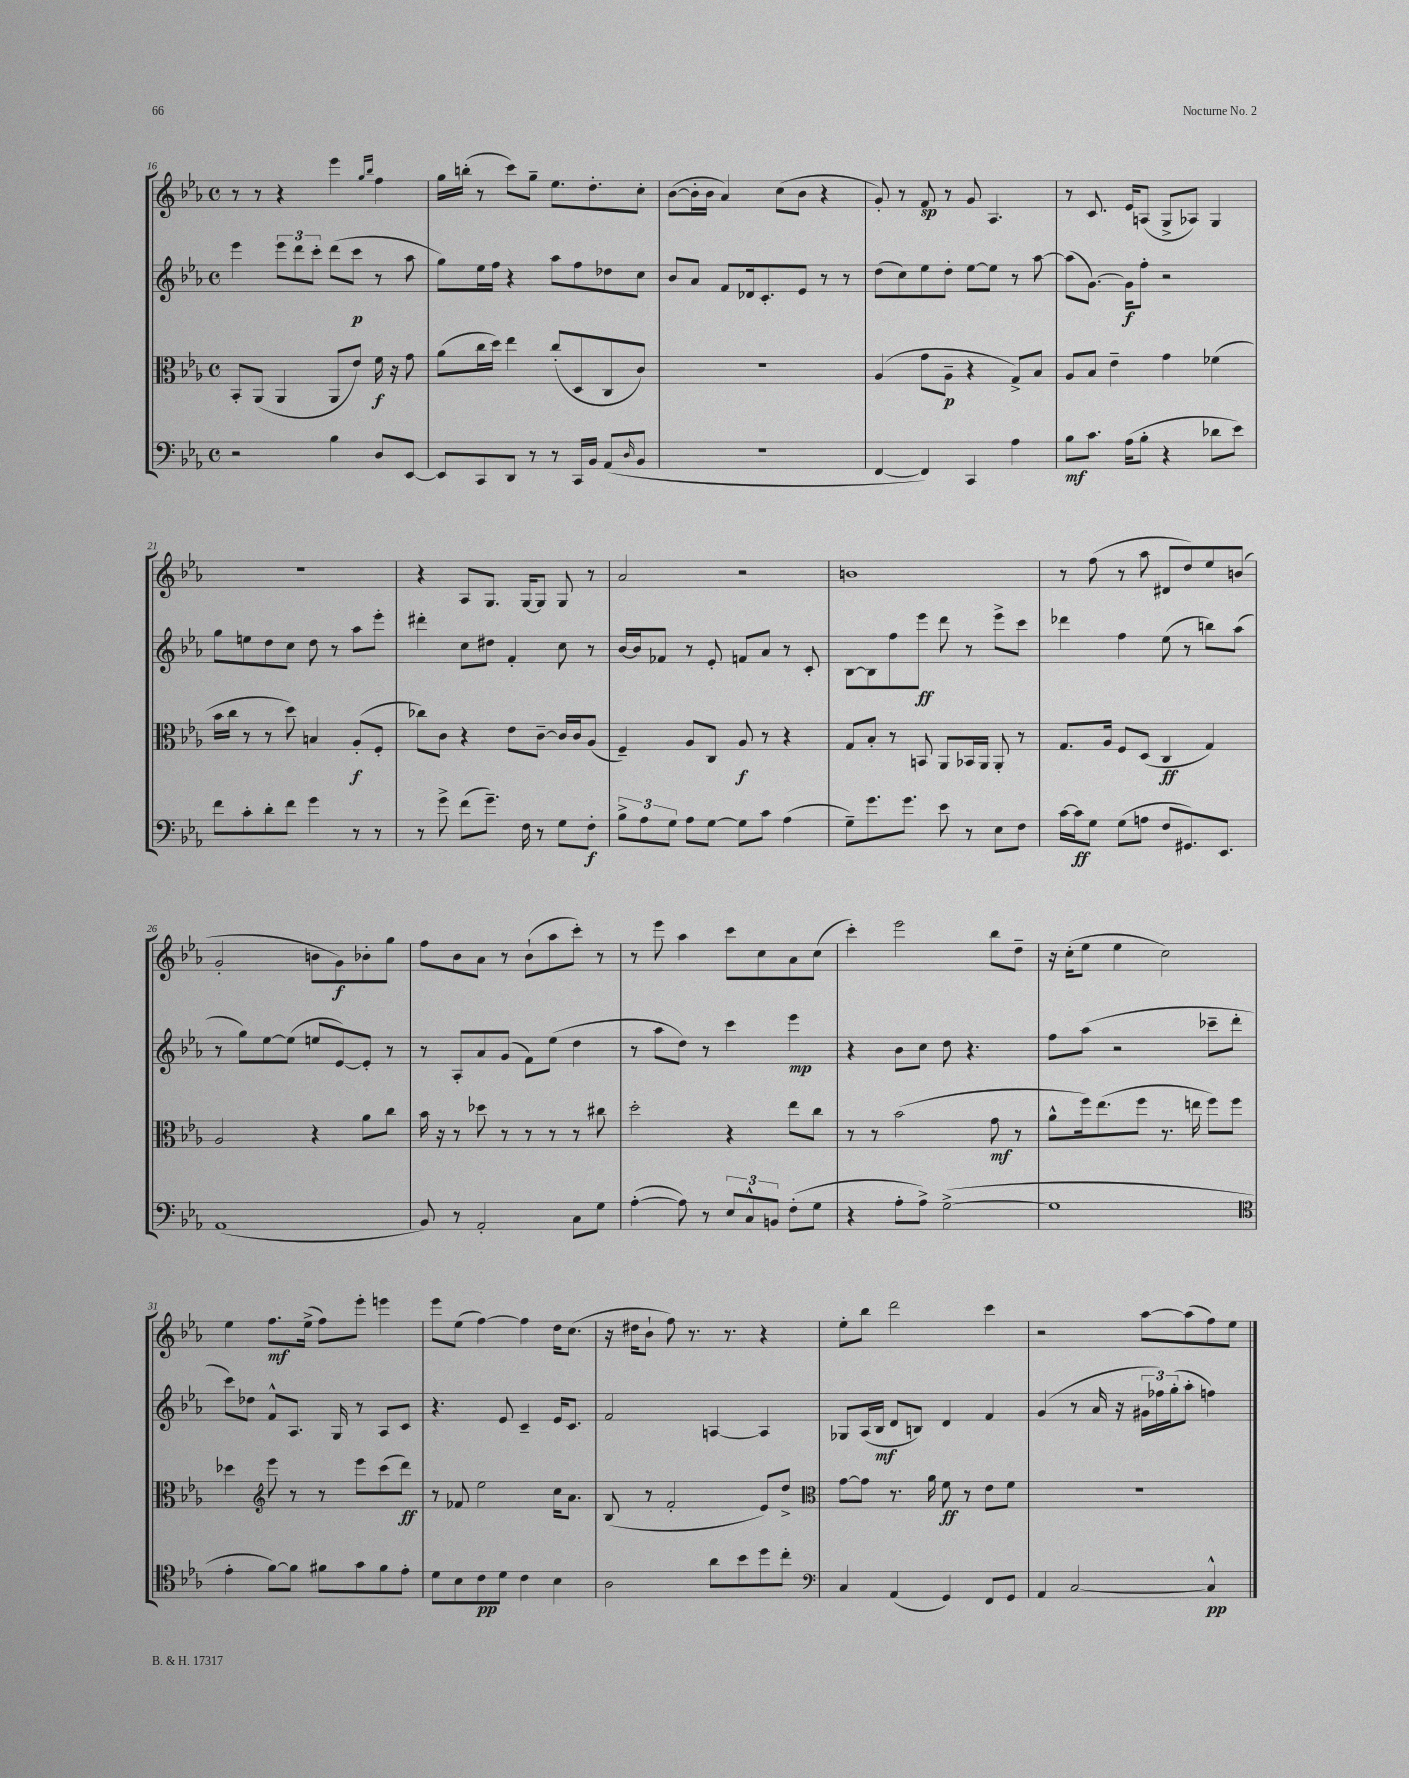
<<
\new StaffGroup <<
\new Staff = "s0" {
    \clef treble \key ees \major \defaultTimeSignature \time 4/4
    r8 r8 r4 ees'''4 \grace { g''16 bes''16 } f''4 |
    g''16 b''16-.( r8 c'''8) g''8-- ees''8. d''8.-. c''8-. |
    bes'8~( bes'16-. bes'16 aes'4) c''8( bes'8 r4 |
    g'8-.) r8 f'8\sp r8 g'8 aes4. |
    r8 c'8. ees'16 a8( g8-> aes8) g4 |
    R1 |
    r4 aes8 g8. g16~ g8 g8 r8 |
    aes'2 r2 |
    b'1 |
    r8 f''8( r8 aes''8 dis'8 d''8) ees''8 b'8( |
    g'2-. b'8 g'8\f) bes'8-. g''8 |
    f''8 bes'8 aes'8 r8 bes'8-!( aes''8 c'''8-.) r8 |
    r8 ees'''8 aes''4 c'''8 c''8 aes'8 c''8( |
    c'''4-.) ees'''2 bes''8 d''8-- |
    r16 c''16-.( ees''8 ees''4 c''2) |
    ees''4 f''8.\mf ees''16->( f''8) ees'''8-. e'''4 |
    ees'''8 ees''8( f''4~) f''4 d''16 c''8.( |
    r16 dis''16 bes'8-! f''8) r8. r8. r4 |
    ees''8-. bes''8 d'''2 c'''4 |
    r2 aes''8~ aes''8( f''8) ees''8 \bar "|." |
}
\new Staff = "s1" {
    \clef treble \key ees \major \defaultTimeSignature \time 4/4
    ees'''4 \tuplet 3/2 { ees'''8 d'''8 c'''8-. } d'''8( c'''8\p r8 aes''8 |
    g''8) ees''16 f''16 r4 aes''8 f''8 des''8 c''8 |
    bes'8 aes'8 f'8 des'16 c'8.-. ees'8 r8 r8 |
    d''8( c''8) ees''8 d''8-. ees''8~ ees''8 r8 aes''8~ |
    aes''8( g'8.~) g'16\f f''8-. r2 |
    g''8 e''8 d''8 c''8 d''8 r8 aes''8 ees'''8-. |
    dis'''4-. c''8 dis''8 f'4-. c''8 r8 |
    bes'16~ bes'16 fes'8 r8 ees'8-. f'8 aes'8 r8 c'8-. |
    bes8~ bes8 f''8 ees'''8\ff d'''8 r8 ees'''8-> c'''8 |
    des'''4 f''4 ees''8( r8 b''8) aes''8( |
    r8 g''8) ees''8~ ees''8( e''8 ees'8~) ees'8-. r8 |
    r8 aes8-. aes'8 g'8( f'8) ees''8( d''4 |
    r8 aes''8 d''8) r8 c'''4 ees'''4\mp |
    r4 bes'8 c''8 d''8 r4. |
    f''8 aes''8( r2 ces'''8-- d'''8-. |
    c'''8) des''8 f'8-^ aes8. g16 r8 aes8 c'8 |
    r4. ees'8 c'4-- ees'16 c'8. |
    f'2 a4~ a4 |
    ges8 aes16( bes16\mf d'8 b8) d'4 f'4 |
    g'4( r8 aes'16 r16 \tuplet 3/2 { gis'16 fes''16) g''16-.( } aes''8-. f''4) \bar "|." |
}
\new Staff = "s2" {
    \clef alto \key ees \major \defaultTimeSignature \time 4/4
    bes,8-. aes,8( aes,4 aes,8 ees'8) f'16\f r16 g'8 |
    aes'8( c''16 d''16) ees''4 c''8-.( d8 c8 c'8) |
    R1 |
    aes4( g'8 aes8--\p r4 g8->) bes8 |
    aes8 bes8 ees'4-- g'4 fes'4( |
    bes'16 c''16 r8 r8 d''8) b4 aes8-.\f( f8-. |
    ces''8) c'8 r4 ees'8 c'8~-- c'16 c'16 aes8( |
    f4--) aes8 c8 aes8\f r8 r4 |
    g8 bes8-. r8 b,8 aes,8 bes,16 aes,16 aes,8-. r8 |
    g8. aes16 f8 d8( c4\ff g4) |
    aes2 r4 aes'8 c''8 |
    bes'16 r16 r8 des''8 r8 r8 r8 r8 cis''8 |
    d''2-. r4 ees''8 c''8 |
    r8 r8 bes'2( g'8\mf r8 |
    aes'8-^ f''16) ees''8.( f''8 r8. e''16 f''8) f''8 |
    des''4 \clef treble ees'''8 r8 r8 ees'''8 c'''8( d'''8\ff) |
    r8 fes'8 ees''2 c''16 aes'8. |
    bes8( r8 f'2-. ees'8) d''8-> |
    \clef alto g'8~ g'8 r8. aes'16 f'8\ff r8 ees'8 f'8 |
    R1 \bar "|." |
}
\new Staff = "s3" {
    \clef bass \key ees \major \defaultTimeSignature \time 4/4
    r2 bes4 d8 ees,8~ |
    ees,8 c,8 d,8 r8 r8 c,16 bes,16 aes,8( \grace { d16 } bes,8 |
    R1 |
    f,4~ f,4) c,4 aes4 |
    bes8\mf c'8. aes16( bes8-. r4 des'8 ees'8) |
    f'8 c'8-. d'8-. f'8 g'4 r8 r8 |
    r8 g'8-> f'8( g'8.--) f16 r8 g8 f8-.\f |
    \tuplet 3/2 { bes8-> aes8 g8 } aes8 g8~ g8 c'8 aes4( |
    g8--) g'8. g'8. ees'8 r8 ees8 f8 |
    c'16~ c'16\ff g8 g8( a8 f8 gis,8.) ees,8. |
    aes,1( |
    bes,8) r8 aes,2-. c8 g8 |
    aes4~-.( aes8) r8 \tuplet 3/2 { ees8 c8-^ b,8 } f8-.( g8 |
    r4 aes8-. aes8->) g2~->( |
    g1 |
    \clef tenor ees'4-. f'8~) f'8 fis'8 g'8 fis'8 ees'8-. |
    d'8 bes8 c'8\pp d'8 c'4 bes4 |
    aes2 aes'8 bes'8 d''8 c''8-. |
    \clef bass c4 aes,4( g,4) f,8 g,8 |
    aes,4 c2~ c4-^\pp \bar "|." |
}
>>
>>
\layout { \context { \Score currentBarNumber = #16 } }
